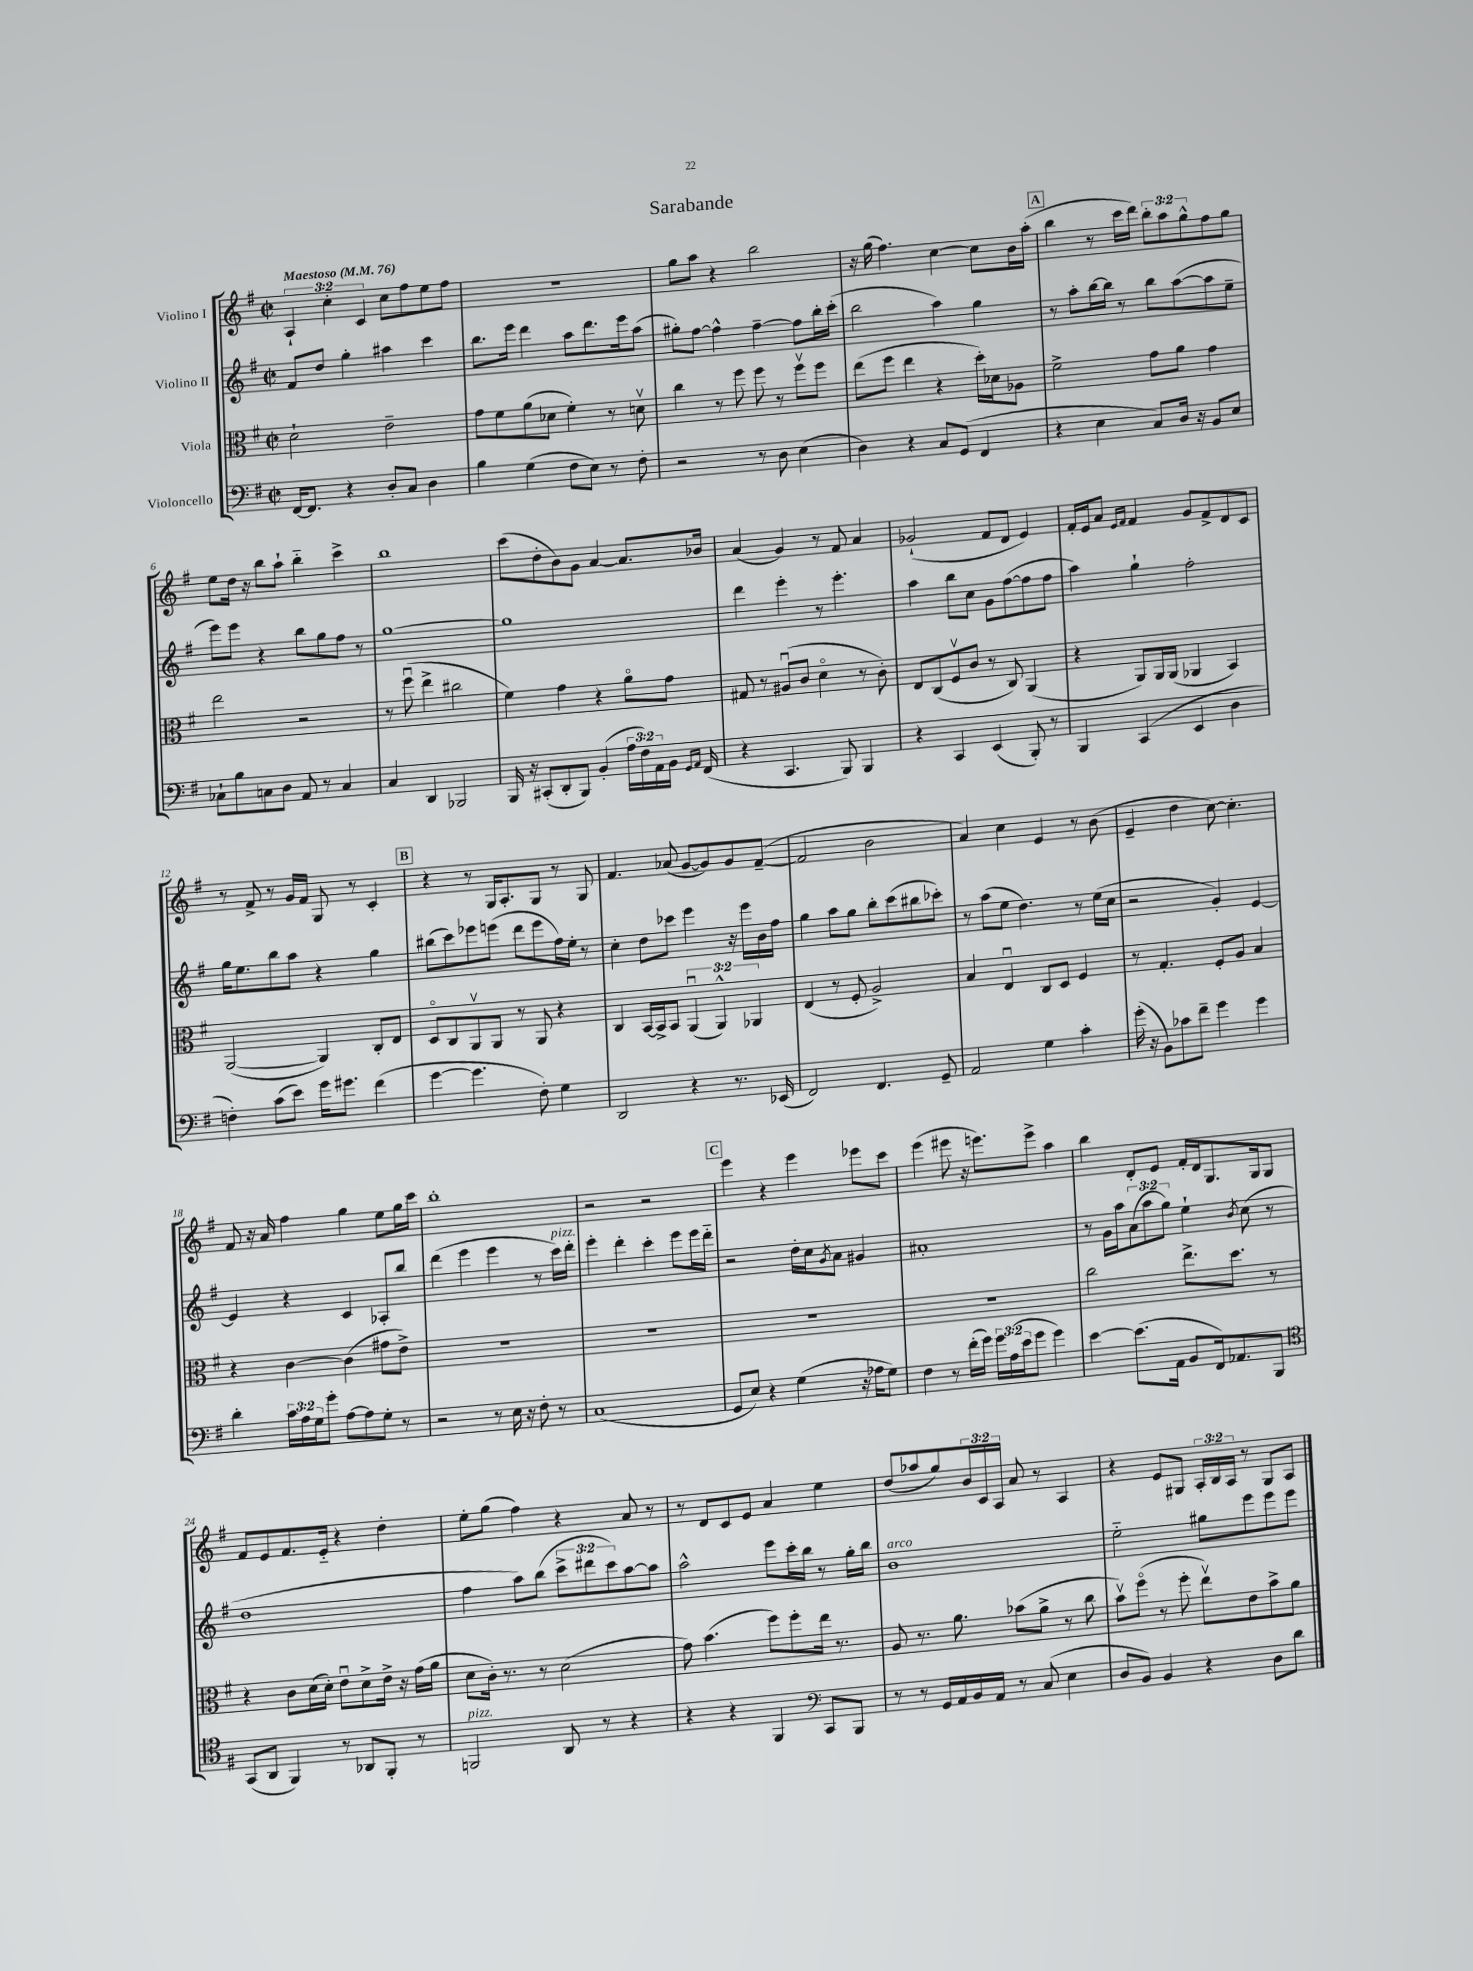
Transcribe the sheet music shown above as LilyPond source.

\header { title = "Sarabande" }
<<
\new StaffGroup <<
\new Staff = "s0" \with { instrumentName = "Violino I" } {
    \clef treble \key g \major \defaultTimeSignature \time 2/2 \override Staff.TupletNumber.text = #tuplet-number::calc-fraction-text \tempo "Maestoso" 4 = 76
    \tuplet 3/2 { a4-! c''4-. c'4 } c''8 fis''8 e''8 fis''8 |
    R1 |
    g''8 a''8 r4 b''2 |
    r16 g''16( fis''4.) c''4~ c''8 b'16 a''16-.( |
    \mark \markup { \box "A" } b''4 r8 c'''16 d'''16) \tuplet 3/2 { b''8-. a''8 g''8-^ } fis''8 g''8 |
    e''8 d''16 r16 b''8 a''8-! b''4-_ c'''4-> |
    b''1 |
    c'''8( d''8-. b'8) g'8 a'4~ a'8. bes'16 |
    a'4( g'4) r8 fis'8 a'4 |
    ges'2-!( fis'8 d'8 e'4) |
    fis'16-. e'16 a'8 \grace { e'16 fis'16 } fis'4 g'8 fis'8-> d'8 c'8 |
    r8 fis'8-> r8 g'16 fis'16 g8 r8 c'4-. |
    \mark \markup { \box "B" } r4 r8 g16 a8.-. g8 r8 g8 |
    fis'4. aes'8( g'8~ g'8) g'8 fis'8~--( |
    fis'2 b'2 |
    a'4) c''4 e'4 r8 b'8( |
    e'4-- d''4 c''8~) c''4.-. |
    fis'8 r16 a'16 fis''4 g''4 e''8 g''16 c'''16 |
    b''1-. |
    r2 r2 |
    \mark \markup { \box "C" } e'''4 r4 e'''4 ees'''8 c'''8 |
    e'''4( eis'''8 r16 e'''8.) e'''8-> a''4 |
    b''4 d'8-. e'8 fis'16-. d'16 g8. g16 g8 |
    fis'8 e'8 fis'8. e'16-_ r4 d''4-. |
    e''8-. g''8( fis''4) r4 a'8 r8 |
    r8 d'8 c'8 e'8 a'4 e''4 |
    d''8( aes''8 g''8) \tuplet 3/2 { b'16 c'16 a16 } a'8 r8 a4 |
    r4 e'8 gis8 \tuplet 3/2 { a16-. b16 a16 } r8 gis8 a8 \bar "|." |
}
\new Staff = "s1" \with { instrumentName = "Violino II" } {
    \clef treble \key g \major \defaultTimeSignature \time 2/2 \override Staff.TupletNumber.text = #tuplet-number::calc-fraction-text
    fis'8 d''8 g''4-. ais''4 c'''4 |
    b''8. e'''16 d'''4 a''8 d'''8. e'''16 a''8( |
    gis''8-.) fis''8~ fis''4-^ fis''4~-- fis''8 b''16-. c'''16-.( |
    b''2 a''4) g''4 |
    \mark \markup { \box "A" } r8 a''8-. b''16~ b''16 r8 b''8 a''8~( a''8 e''8-- |
    e'''8) e'''8 r4 b''8 g''8 fis''8 r8 |
    g''1~ |
    g''1 |
    d'''4 e'''4-. r8 e'''4.-. |
    a''4 b''8 c''8 g'8 fis''8~( fis''8 fis''8 |
    a''4) g''4-! fis''2-. |
    g''16 e''8. b''8 a''8 r4 g''4 |
    \mark \markup { \box "B" } bis''8( c'''8) ees'''8 e'''8( d'''8 e'''8 fis''16) e''16-. r8 |
    c''4-. d''8 ces'''8 e'''4 r16 e'''16 b'16 fis''16 |
    g''4 a''8 g''8 b''8-. c'''8( bis''8 ces'''8-.) |
    r8 a''8( e''8 d''4.) r8 e''16( c''16 |
    r2 g'4-.) e'4~ |
    e'4 r4 c'4 aes8-. b''8 |
    d'''4( e'''4 e'''4 r8 c'''16^\markup { \italic "pizz." }) d'''16-. |
    e'''4-. d'''4-. c'''4-. e'''8 e'''16 d'''16-_ |
    \mark \markup { \box "C" } r2 d''16-. c''16 \acciaccatura { g'8 } a'8 gis'4 |
    ais'1-. |
    r8 g'16 a''16 \tuplet 3/2 { a'8( a''8 g''8) } e''4-! \acciaccatura { b'8 } c''8( r8 |
    d''1 |
    fis''4 a''8) b''8( \tuplet 3/2 { c'''8-> dis'''8 c'''8) } a''8~ a''8 |
    a''2-^ e'''8 c'''16-. b''16 r8 g''16-. b''16 |
    b'1^\markup { \italic "arco" } |
    e''2-_ gis''8 e'''8 e'''8 e'''8 \bar "|." |
}
\new Staff = "s2" \with { instrumentName = "Viola" } {
    \clef alto \key g \major \defaultTimeSignature \time 2/2 \override Staff.TupletNumber.text = #tuplet-number::calc-fraction-text
    d'2-! e'2-- |
    g'8 fis'8 a'8( des'8 fis'4-.) r8 d'8\upbow |
    c''4 r8 fis''8 fis''8 r8 fis''8\upbow fis''8 |
    e''8( fis''8 e''4 r4 d''16-.) des'16 aes8 |
    \mark \markup { \box "A" } fis'2-> g'8 a'8 g'4 |
    e''2 r2 |
    r8 fis''8\downbow( e''4-> cis''2 |
    fis'4) g'4 r4 a'8\flageolet g'8 |
    gis8 r8 ais8\downbow( c'8 d'4\flageolet r8 c'8-.) |
    e8 c8( fis8\upbow c'8 r8 c8) a,4( |
    r4 a,8) a,16 a,16( aes,4 b,4) |
    a,2~( a,4) c8-. e8 |
    \mark \markup { \box "B" } d8\flageolet c8 a,8\upbow a,8 r8 a,8 r4 |
    c4 b,16~ b,16-> b,8 \tuplet 3/2 { a,4\downbow( a,4-^) aes,4 } |
    e4( r8 fis8-. a2->) |
    b4 e4\downbow c8 d8 fis4 |
    r8 g4.-. fis8-. a8 b4 |
    r4 c'4~ c'4( gis'8 e'8->) |
    R1 |
    R1 |
    \mark \markup { \box "C" } R1 |
    R1 |
    c''2 e''8.-> d''8. r8 |
    r4 c'8 d'16( d'16-.) e'8\downbow d'8-> e'16-> r16 g'16( a'16 |
    d'8 c'16-.) r8. r8 d'2( |
    g'8) b'4.( fis''8) fis''8-. e''16 r8. |
    a8 r8. a'8. bes'8( a'8-> r8 c''8 |
    b'8\upbow) fis''8\flageolet( r8 fis''8-. e''8\upbow) e'8 b'8-> a'8 \bar "|." |
}
\new Staff = "s3" \with { instrumentName = "Violoncello" } {
    \clef bass \key g \major \defaultTimeSignature \time 2/2 \override Staff.TupletNumber.text = #tuplet-number::calc-fraction-text
    fis,16~ fis,8. r4 d8-. c8 d4 |
    b4 g4( fis8 e8) r8 fis8-. |
    r2 r8 d8 e4( |
    d4) r4 c8 g,8( fis,4 |
    \mark \markup { \box "A" } r4 e4 c8) d16 r16 b,8 e8 |
    ces8-! b8 c8 d8 a,8 r8 c4 |
    c4 d,4 bes,,2 |
    b,,16 r16 cis,8-.( d,8-. b,,8) b,4-.( \tuplet 3/2 { a16 fis16) a,16 } b,16 \grace { g,16 a,16 } fis,16( |
    r4 c,4. b,,8) b,,4 |
    r4 c,4 e,4( b,,8-.) r8 |
    b,,4 c,4( e,4 d4 |
    f4-.) c'8( e'8) g'16 gis'8. fis'4( |
    \mark \markup { \box "B" } g'4~ g'4. fis8-.) g4 |
    d,2 r4 r8. ees,16( |
    fis,2) fis,4. g,8-- |
    a,2 g4 c'4-. |
    g'16-.( r16 b,8) ces'8 fis'8-- g'4 g'4 |
    d'4-. \tuplet 3/2 { c'16 a16 g16 } g'8-. a8~ a8 g8-. r8 |
    r2 r8 e16 r16 fis8-. r8 |
    c1( |
    \mark \markup { \box "C" } g,8 e8) r4 g4( r16 aes16 g8) |
    fis4 r8 fis'16-.( g'16) \tuplet 3/2 { g'16 a16( e'16 } g'8 g'4) |
    e'4~ e'8.( a,16 b,8 fis,16) aes,8. b,,8 |
    \clef tenor g,8( a,8 fis,4) r8 aes,8 fis,8-. r8 |
    f,2^\markup { \italic "pizz." } a,8 r8 r4 |
    r4 r4 fis,4 \clef bass c,8 b,,8 |
    r8 r8 g,16 a,16 b,16 a,16 r8 c8( e4 |
    d8 b,8) b,4 r4 d8 d'8 \bar "|." |
}
>>
>>
